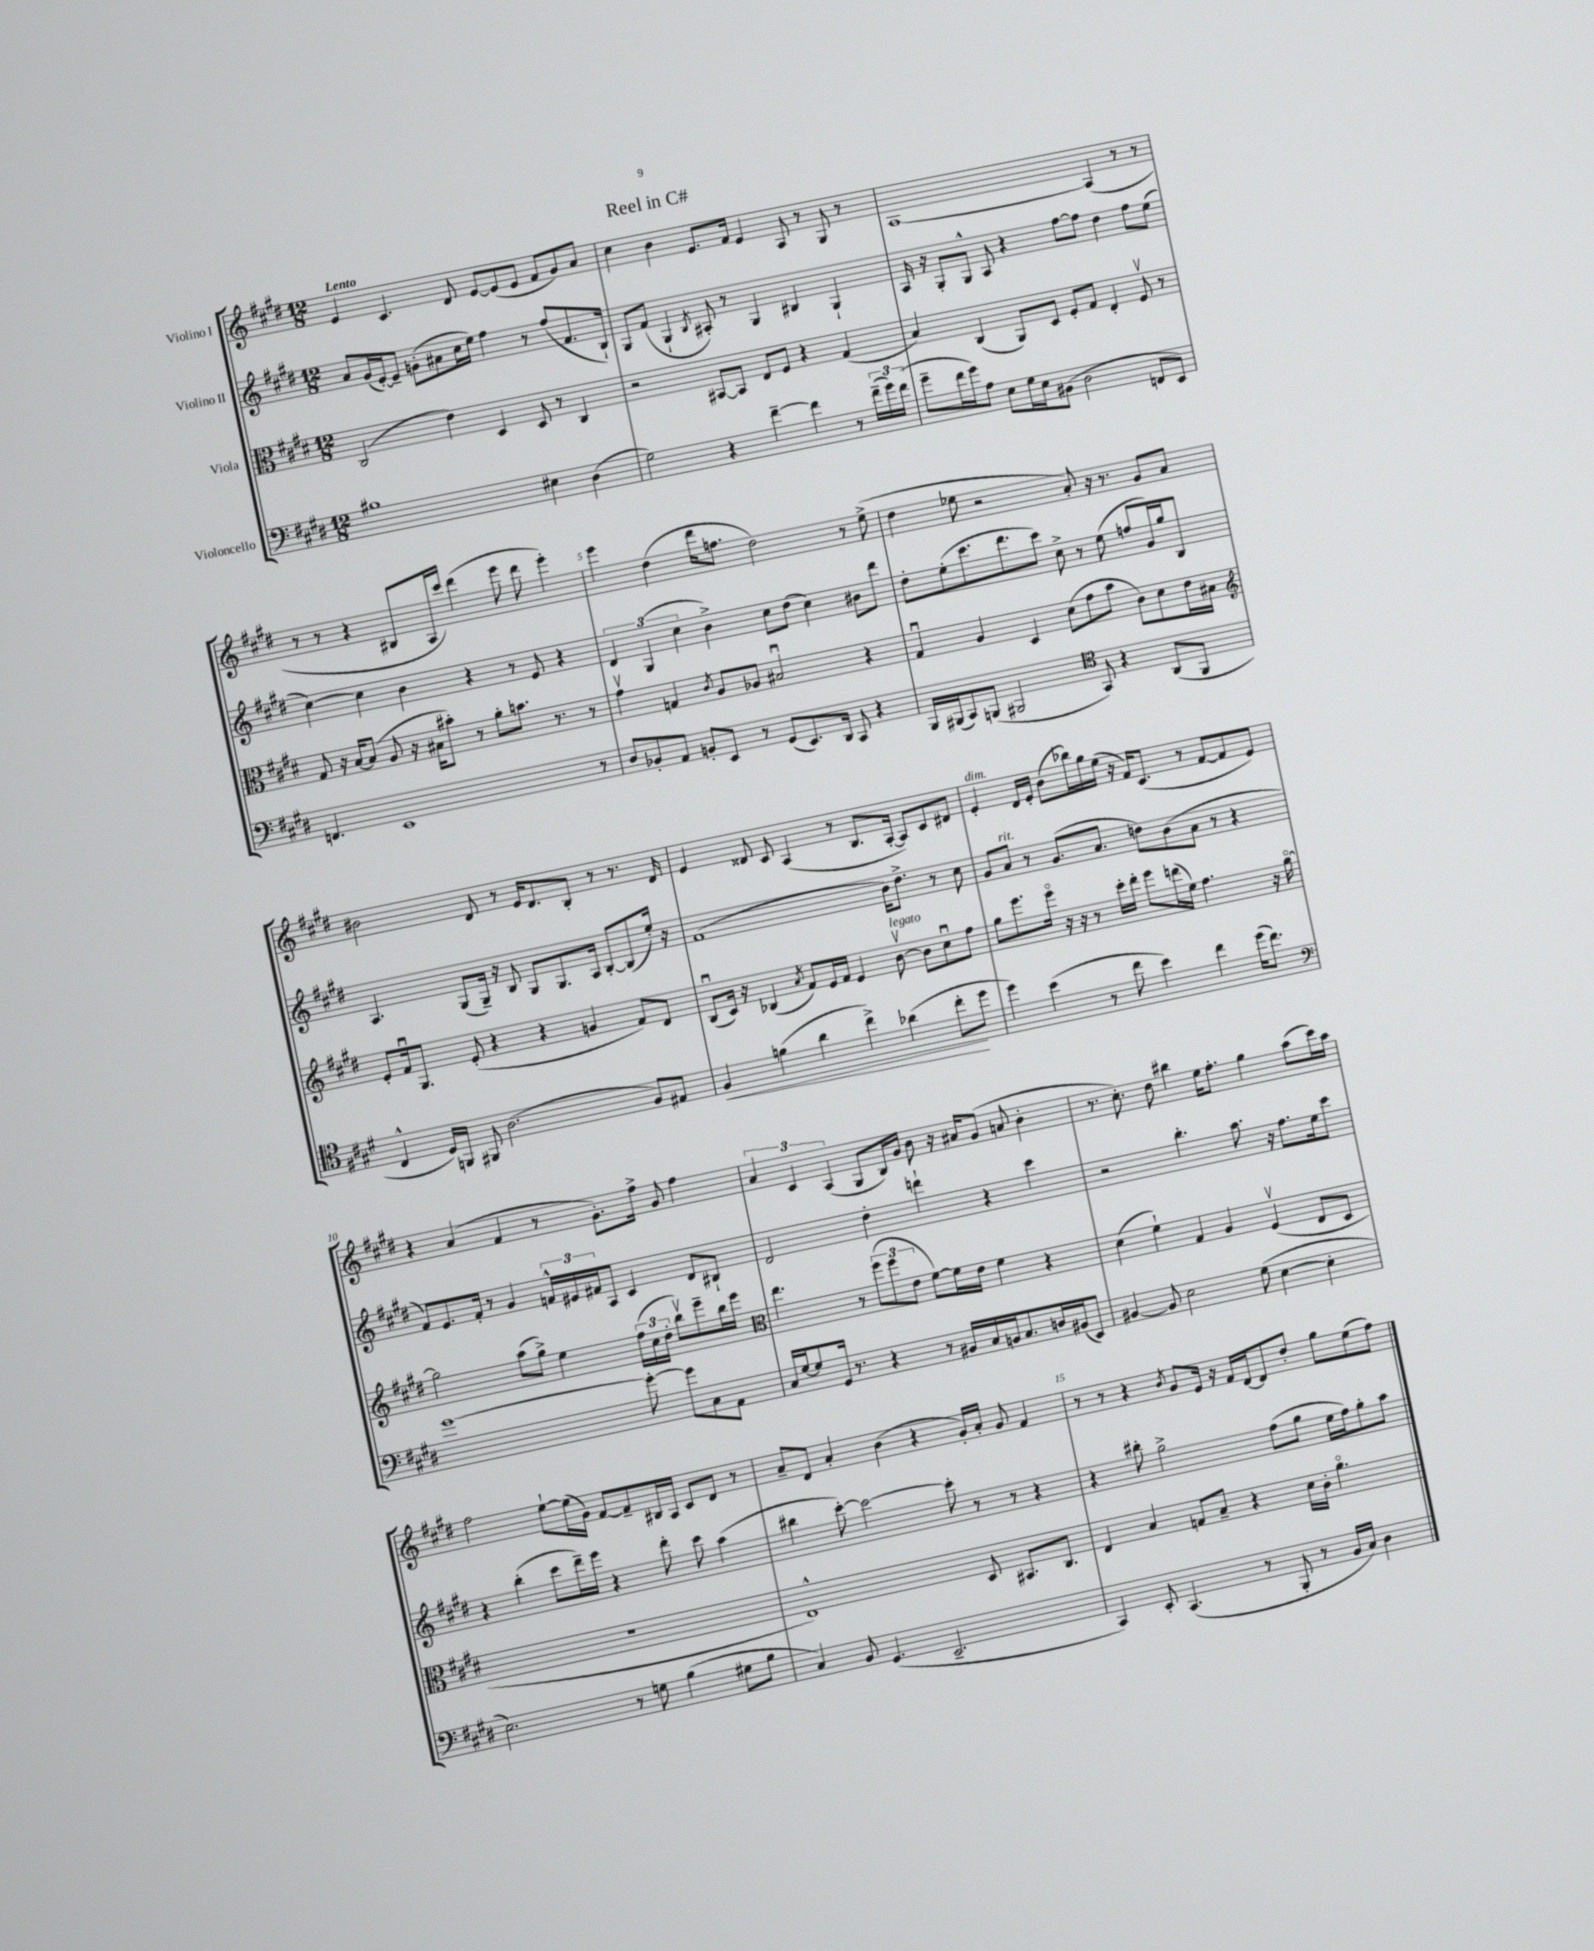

**kern	**dynam	**kern	**kern	**kern
*part4	*part4	*part3	*part2	*part1
*staff4	*staff4	*staff3	*staff2	*staff1
*I"Violoncello	*	*I"Viola	*I"Violino II	*I"Violino I
*clefF4	*	*clefC3	*clefG2	*clefG2
*k[f#c#g#d#]	*	*k[f#c#g#d#]	*k[f#c#g#d#]	*k[f#c#g#d#]
*M12/8	*	*M12/8	*M12/8	*M12/8
=1	=1	=1	=1	=1
!	!	!	!	!LO:TX:a:B:t=Lento
1B#X	.	(2C#/	8a/L	4e/
.	.	.	(16g#/L	.
.	.	.	[16e'/J)	.
.	.	.	8e~/J]	4.c#/
.	.	.	(8gn'\L	.
.	.	4e\)	8a#X\	.
.	.	.	16cc#\L	8d#/
.	.	.	16ee\JJ)	.
.	.	4D#/	4ff#\	[8e/L
.	.	.	.	(8e/]
4E#X\	.	8D#/	8r	8e/J
.	.	8r	(8ff#/L	8f#/L
(4D#\	.	4C#/	8.f#/	8g#/)
.	.	.	.	8a/J
.	.	.	16B`/Jk)	.
=2	=2	=2	=2	=2
2G#\)	.	2r	8G#/L	4cc#\
.	.	.	(8f#/J	.
.	.	.	4G#`/	4b\
.	.	.	8qB/	.
4r	.	[8BB#X/L	8A#X'/)	8.e/L
.	.	8BB#/J]	8r	.
.	.	.	.	16f#/Jk
[4f#~\	.	8E/L	4G#/	4e/
.	.	8F#/J	.	.
4f#\]	.	4r	4B#X/	8A/
.	.	.	.	8r
8r	.	(4G#/	4G#`/	8G#/
(24f#~\LL	.	.	.	8r
24g#\)	.	.	.	.
(24f#\JJ	.	.	.	.
=3	=3	=3	=3	=3
8g#~\L	.	4B/)	16A/	[1A
.	.	.	16r	.
16f#\L	.	.	8G#'/L	.
16g#\J)	.	.	.	.
8A\J	.	(4C#/	8G#^^/J	.
8E\L	.	.	8A/	.
16G#\L	.	8AA/L)	4r	.
16E\J	.	.	.	.
(8BB#X\J	.	8D#/J	.	.
2D#\	.	8F#'/L	[8ff#\L	.
.	.	8G#/J	8ff#\J]	.
.	.	4E'/	4dd#\	(4A/]
8FFn/L	.	8F#v/	8ff#\L	8r
8EE/J)	.	8r	(8ee\J	8r
!!LO:LB:g=z
=4	=4	=4	=4	=4
4.FFn/	.	8G#/	[4cc#\)	8r
.	.	16r	.	8r
.	.	[16B/KL	.	.
.	.	(8B/J]	4cc#\]	4r
1EE	.	8A/	.	.
.	.	16r	4b\	8B#X/L
.	.	16B#X\KL	.	.
.	.	8b#X'\J)	.	16A/L
.	.	.	.	16ccc#/JJ)
.	.	8r	4r	(4ddd#\
.	.	8a'\L	.	.
.	.	8.bn\J	8r	8eee\
.	.	.	8e/	8ddd#\
.	.	8.r	.	.
.	.	.	4r	4eee'\)
8r	.	8r	.	.
=5	=5	=5	=5	=5
8D#/L	.	4g#v\	6d#/	4eee\
8BB-X'/	.	.	.	.
.	.	.	(6G#/	.
8AA/J	.	4Gn/	.	(4dd#\
.	.	.	6cc#\	.
8BBn'/L	.	.	.	.
.	.	8qc#/	.	.
8EE/J	.	8A/L	4b^\)	16ddd#\KL
.	.	.	.	8.ffn\J
8r	.	8A-X/J	.	.
(8GG#/L	.	2B#Xu/	8cc#\L	2dd#\)
8.EE/)	.	.	(8dd#\J	.
.	.	.	4cc#\)	.
16DD#/Jk	.	.	.	.
8CC#/	.	.	.	.
4r	.	4r	8b#X\L	8r
.	.	.	8ddd#\J	(8ee^\
=6	=6	=6	=6	=6
16BBB/LL	.	4G#u/	8dd#'\L	4dd#\
(16BBB#X/J	.	.	.	.
8CC#/)	.	.	(8ee'\	.
(8BBBn/J	.	4A/	8.ccc#\	8ee-X\
2BBB#X/	.	.	.	2r
.	.	.	8.ddd#\	.
.	.	4D#/	.	.
.	.	.	8ccc#\J)	.
.	.	(8d#\L	8cc#^\	.
*clefC4	*	*	*	*
8GG#/)	.	8g#\	8r	8a'/)
4r	.	8b\J	(8ee\	16r
.	.	.	.	8.r
.	.	8c#\L)	8ffn/L	.
(8AA/L	.	8d#\	16g#/L)	8g#/L
.	.	.	16gg#/J	.
8FF#/J	.	16e\L	8B/J	8a/J
.	.	16B#X\JJ	.	.
!!LO:LB:g=z
=7	=7	=7	=7	=7
*	*	*clefG2	*	*
4C#^^/	.	8e'/L	4.A/	2b#X\
.	.	16f#u/k	.	.
.	.	8.G#/J	.	.
16D#/LL)	.	.	.	.
16FFn/JJ	.	.	.	.
8FF#X/	.	(8e'/	(8G#/L	.
(2.A\	.	4r	16G#~/Jk)	8d#/
.	.	.	16r	.
.	.	.	8B/	8r
.	.	4r	8G#/L	16e/KL
.	.	.	.	8.d#/
.	.	.	8.G#/	.
.	.	4gn/	.	8B'/J
.	.	.	16A/Jk	.
.	.	.	[8B'/L	8r
8F#/L)	.	8f#/L)	(8B/]	8.r
8E#X/J	.	8d#/J	16ee'/Jk)	.
.	.	.	16r	16d#/
=8	=8	=8	=8	=8
!	!LO:HP:b	!	!	!
4F#/	<	(8Bu/L	(1f#	4e/
.	.	16c#/Jk)	.	.
.	.	16r	.	.
(4fn\	.	(4B-X/	.	8d##X/
.	.	.	.	8c#/
.	.	8qa/	.	.
4a\	.	8f#/L)	.	(4A/
.	.	16e/L	.	.
.	.	16f#/JJ	.	.
4cc#^\)	.	4e/	.	8r
.	.	.	.	8.B/L
!	!	!LO:TX:a:i:t=legato	!	!
(4a-X\	.	[8bv\	16b\KL)	.
.	.	.	8.dd#^\J	[16A'/Jk
.	.	8b\L]	.	8A/L])
8cc#'\L	.	8cc#u\	8r	8c#/
8dd#\J	[	8ff#\J	8cc#\	8d#X/J
=9	=9	=9	=9	=9
!	!	!	!	!LO:TX:a:i:t=dim.
4dd#\)	.	8gg#\L	8g#/L	4e'/
!	!	!	!LO:TX:a:i:t=rit.	!
.	.	8.eee\	8a/J	.
(4b\	.	.	8r	16d#/LL
.	.	16eee\Jk	.	16e'/JJ
.	.	16r	(8.g#/L	(8b\L
.	.	16r	.	.
8r	.	8r	.	16bb-X\L)
.	.	.	8.a/J	16gg#\
8cc#\	.	16ccc#'\LL	.	(16ee\JJ
.	.	16ddd#'\JJ	.	16r
4b\)	.	8eee\L	8ddn\L)	16f#/KL)
.	.	.	.	(8.c#/J
.	.	(16dddn\L	(8b\	.
.	.	16ee\JJ)	.	.
4cc#\	.	4.ff#\	8a\J	8r
.	.	.	8r	[8f#/L
(16dd#\KL	.	.	4r	8f#/]
8.cc#\J)	.	.	.	.
.	.	16r	.	8e/J)
.	.	[16gg#\	.	.
!!LO:LB:g=z
=10	=10	=10	=10	=10
*clefF4	*	*	*	*
[1g#	.	2gg#\]	8f#/L)	4r
.	.	.	8.e/	.
.	.	.	.	(4a/
.	.	.	16f#'/Jk	.
.	.	.	8r	.
.	.	(8aa\L	4g#/	4f#/
.	.	8gg#^\J)	.	.
.	.	4ee\	24fn^^/LL	8r
.	.	.	24e#X/	.
.	.	.	24f#X/J	.
.	.	.	8A/J	8.g#'\L)
8g#'\_	.	(24ff#\LL	4c#/	.
.	.	24cc#\	.	.
.	.	.	.	16ff#^\Jk
.	.	24dd#'\JJ	.	.
8g#\L]	.	8bbv\L)	.	8g#/
8C#\	.	8eee~\	8d#/L	4ff#\
8AA\J	.	16bb\L	8B#X`/J	.
.	.	16eee\JJ	.	.
=11	=11	=11	=11	=11
*	*	*clefC3	*	*
16C#/LL	.	4.ee\	2d#/	6a/
[16G#/J	.	.	.	.
8G#/]	.	.	.	.
.	.	.	.	6c#/
16GG#/Jk	.	.	.	.
8.r	.	.	.	.
.	.	.	.	(6A/
.	.	8r	.	.
4r	.	(12ff#\L	4dd#'\	8G#/L
.	.	12ff#\	.	.
.	.	.	.	16B/L)
.	.	12e\J	.	.
.	.	.	.	16g#/JJ
8r	.	[8f#\L)	4dddn`\	8b\
16BB#X/LL	.	16f#\L]	.	16r
16C#/	.	16e\JJ	.	16a#X/KL
16BBn/J	.	4f#\	4r	(8g#/J
8.C#/	.	.	.	.
.	.	.	.	8an/
16Dn/L	.	4r	4ccc#\	4b'\
(16BB#X/J	.	.	.	.
8EE/J)	.	.	.	.
=12	=12	=12	=12	=12
[4BB#X/	.	(4d#\	2r	8.r
.	.	.	.	8.cc#'\)
8BB#/]	.	4f#`\)	.	.
2E\	.	.	.	8dd#\
.	.	4G#/	4.bb'\	4bb#X\
.	.	4A/	.	16ee\KL
.	.	.	.	8.ff#'\J
(8G#\	.	.	8.aa\	.
[4E\	.	(4F#v/	.	4gg#\
.	.	.	16r	.
.	.	.	8.ff#\L	.
4E'\]	.	8E/L	.	(8aa\L
.	.	.	16ee\k	.
.	.	8D#/J	8ccc#\J	16ccc#\L)
.	.	.	.	16aa\JJ
!!LO:LB:g=z
=13	=13	=13	=13	=13
2.E\)	.	1.r	4r	2ff#\
.	.	.	(4bb'\	.
.	.	.	8ccc#\L	[8ee`\L
.	.	.	16ddd#~\L)	(16ee\L]
.	.	.	16eee\JJ	16g#\JJ)
8r	.	.	4r	[8f#/L
8Gn\	.	.	.	8f#~/]
(4B\	.	.	8ddd#'\	16B#X/L
.	.	.	.	16A/JJ
.	.	.	8ccc#\	8c#/L
8G#X\L	.	.	(4aa\	8d#/J
8B\J	.	.	.	8r
=14	=14	=14	=14	=14
4C#/)	.	1E^^)	4bb#X\	8a~/L
.	.	.	.	8d#/J
8BB/	.	.	[8ccc#'\)	4a'/
(4.GG#/	.	.	2ccc#\_	.
.	.	.	.	(4b\
2.EE~/	.	.	.	4r
.	.	.	8ccc#'\]	.
.	.	8D#/	8r	16g#'/LL)
.	.	.	.	16a'/JJ
.	.	8.BB#X/L	8r	8g#/
.	.	.	4r	4f#/
.	.	8.C#/J	.	.
=15	=15	=15	=15	=15
4CC#/)	.	4E/	4r	8r
.	.	.	.	8r
8EE'/	.	4B/	8bb#X'\	4r
(4.CC#/	.	.	2gg#^\	.
.	.	.	.	8qb/
.	.	8Gn/L	.	8g#/L
.	.	8B~/J	.	16e/Jk
.	.	.	.	16r
8r	.	4r	.	16f#/LL
.	.	.	.	[16d#/J
8BBB'/	.	.	(8ff#\L	8d#/]
8r	.	16d#\LL	8gg#\J	8dd#'/J
.	.	16c#'\JJ	.	.
16BB/LL	.	4.a\	16ee\LL	8gg#\L
16C#/JJ)	.	.	16ff#\J)	.
4D#\	.	.	8gg#'\	(8ee\
.	.	.	8aa\J	8ff#\J)
==	==	==	==	==
*-	*-	*-	*-	*-
